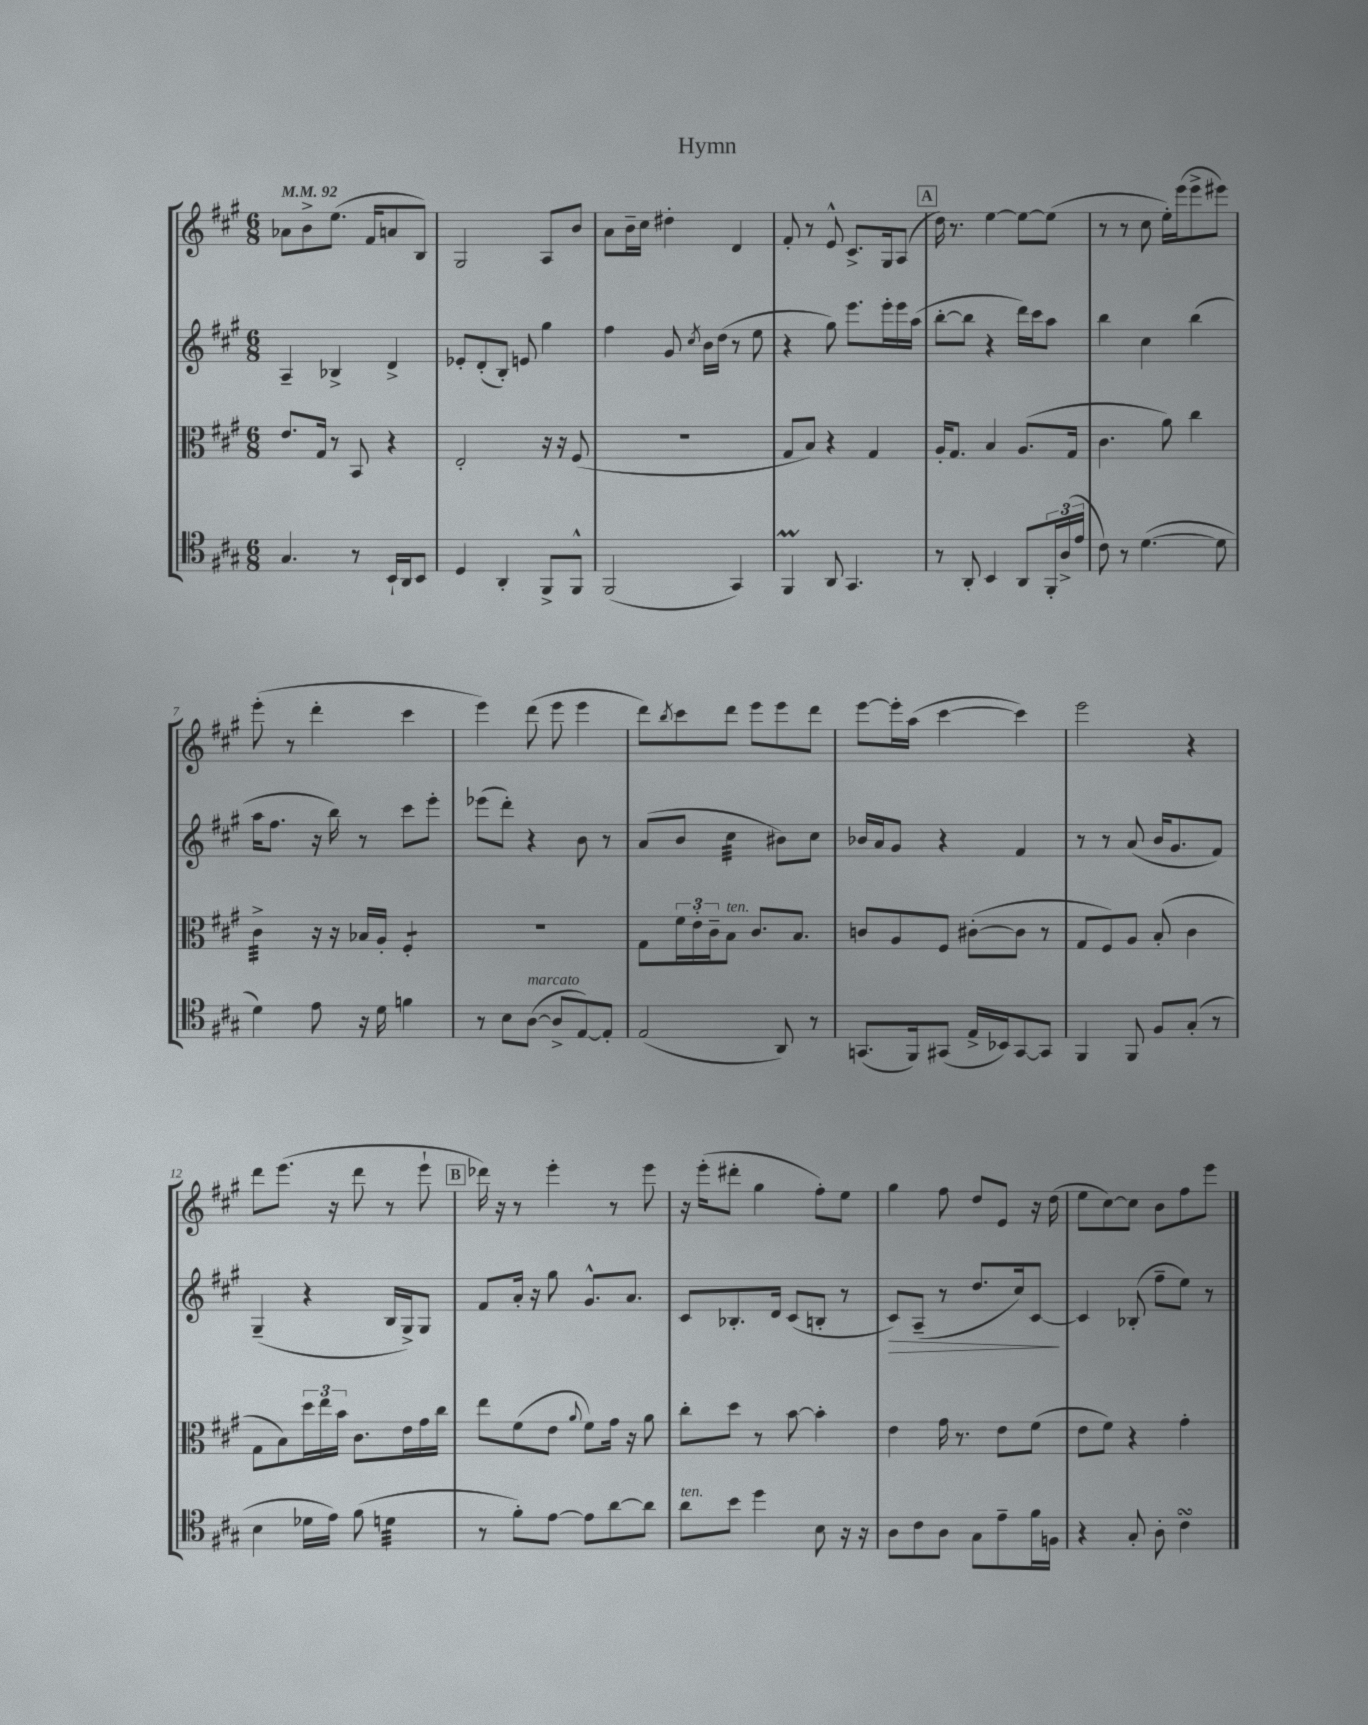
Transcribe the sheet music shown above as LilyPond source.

\header { title = "Hymn" }
<<
\new StaffGroup <<
\new Staff = "s0" {
    \clef treble \key a \major \numericTimeSignature \time 6/8 \tempo 4 = 92
    aes'8 b'8-> e''8.( fis'16 a'8 b8) |
    gis2 a8 b'8 |
    a'8 b'16-- cis''16 dis''4-. d'4 |
    fis'8-. r8 e'8-^ cis'8.-> gis16 a8( |
    \mark \markup { \box "A" } d''16) r8. e''4~ e''8~ e''8( |
    r8 r8 cis''8 e''16-.) e'''16( e'''8-> eis'''8) |
    e'''8-.( r8 d'''4-. cis'''4 |
    e'''4) d'''8( e'''8 e'''4 |
    d'''8) \acciaccatura { b''8 } cis'''8 d'''8 e'''8 e'''8 d'''8 |
    e'''8~ e'''16-. a''16( cis'''4~ cis'''4) |
    e'''2 r4 |
    d'''8 e'''8.( r16 d'''8 r8 e'''8-! |
    \mark \markup { \box "B" } des'''16) r16 r8 e'''4-. r8 e'''8 |
    r16 e'''16-.( dis'''8-. gis''4 fis''8-.) e''8 |
    gis''4 fis''8 d''8 e'8 r16 d''16( |
    e''8 cis''8~) cis''8 b'8 fis''8 e'''8 \bar "|." |
}
\new Staff = "s1" {
    \clef treble \key a \major \numericTimeSignature \time 6/8
    a4-- bes4-> d'4-> |
    ees'8-. d'8-.( b8-.) e'8 gis''4 |
    fis''4 gis'8 \acciaccatura { cis''8 } b'16 d''16( r8 e''8 |
    r4 gis''8) e'''8. e'''16-. e'''16 a''16( |
    \mark \markup { \box "A" } b''8~-. b''8 r4 d'''16) cis'''16 a''8 |
    b''4 cis''4 b''4( |
    a''16 fis''8. r16 b''16) r8 cis'''8 e'''8-. |
    ees'''8( d'''8-.) r4 b'8 r8 |
    a'8( b'8 cis''4:32 bis'8) cis''8 |
    bes'16 a'16 gis'8 r4 fis'4 |
    r8 r8 a'8( b'16 gis'8. fis'8) |
    gis4--( r4 b16 gis16->) gis8 |
    \mark \markup { \box "B" } fis'8 a'16-. r16 gis''8 gis'8.-^ a'8. |
    cis'8 bes8.-. d'16 cis'8( b8-. r8 |
    cis'8\>) a8--( r8 d''8. cis''16) cis'8~\! |
    cis'4 bes8-.( fis''8-- e''8) r8 \bar "|." |
}
\new Staff = "s2" {
    \clef alto \key a \major \numericTimeSignature \time 6/8
    e'8. gis16 r8 b,8 r4 |
    e2-. r16 r16 fis8( |
    R2. |
    gis8 b8) r4 gis4 |
    \mark \markup { \box "A" } a16-. gis8. b4 a8.( gis16 |
    cis'4. a'8) cis''4 |
    cis'4:32-> r16 r16 bes16 a16-. fis4:8-. |
    R2. |
    gis8 \tuplet 3/2 { fis'16 e'16-. cis'16-- } b8^\markup { \italic "ten." } cis'8. b8. |
    c'8 a8 fis8 cis'8~-.( cis'8 r8 |
    gis8 fis8) a8 b8-.( cis'4 |
    gis8 b8) \tuplet 3/2 { d''16 e''16 b'16 } cis'8. e'16 gis'16 cis''16 |
    \mark \markup { \box "B" } e''8 fis'8( e'8 \appoggiatura { a'8 } fis'8) gis'16 r16 a'8 |
    cis''8-. d''8 r8 b'8~ b'4-. |
    e'4 gis'16 r8. e'8 fis'8( |
    e'8 fis'8) r4 gis'4-. \bar "|." |
}
\new Staff = "s3" {
    \clef tenor \key a \major \numericTimeSignature \time 6/8
    gis4. r8 b,16-! a,16 b,8 |
    d4 a,4-. fis,8-> fis,8-^ |
    fis,2( gis,4) |
    fis,4\prall a,8 gis,4. |
    \mark \markup { \box "A" } r8 a,8-. b,4 a,8 \tuplet 3/2 { fis,16-. a16->( e'16 } |
    cis'8) r8 d'4.~( d'8 |
    d'4) e'8 r16 d'16 f'4 |
    r8 b8 a8~^\markup { \italic "marcato" }( a8-> e8~) e8-. |
    e2( a,8) r8 |
    g,8.( fis,16) gis,8( e16-> bes,16) gis,8~ gis,8 |
    fis,4 fis,8 fis8 gis8-.( r8 |
    b4 des'16 e'16) fis'8( d'4:32 |
    \mark \markup { \box "B" } r8 fis'8-.) e'8~ e'8 a'8~ a'8 |
    a'8^\markup { \italic "ten." } b'8 d''4 b8 r16 r16 |
    a8 cis'8 a8 gis8 e'8-- fis'16 f16 |
    r4 gis8-. a8-. cis'4\turn \bar "|." |
}
>>
>>
